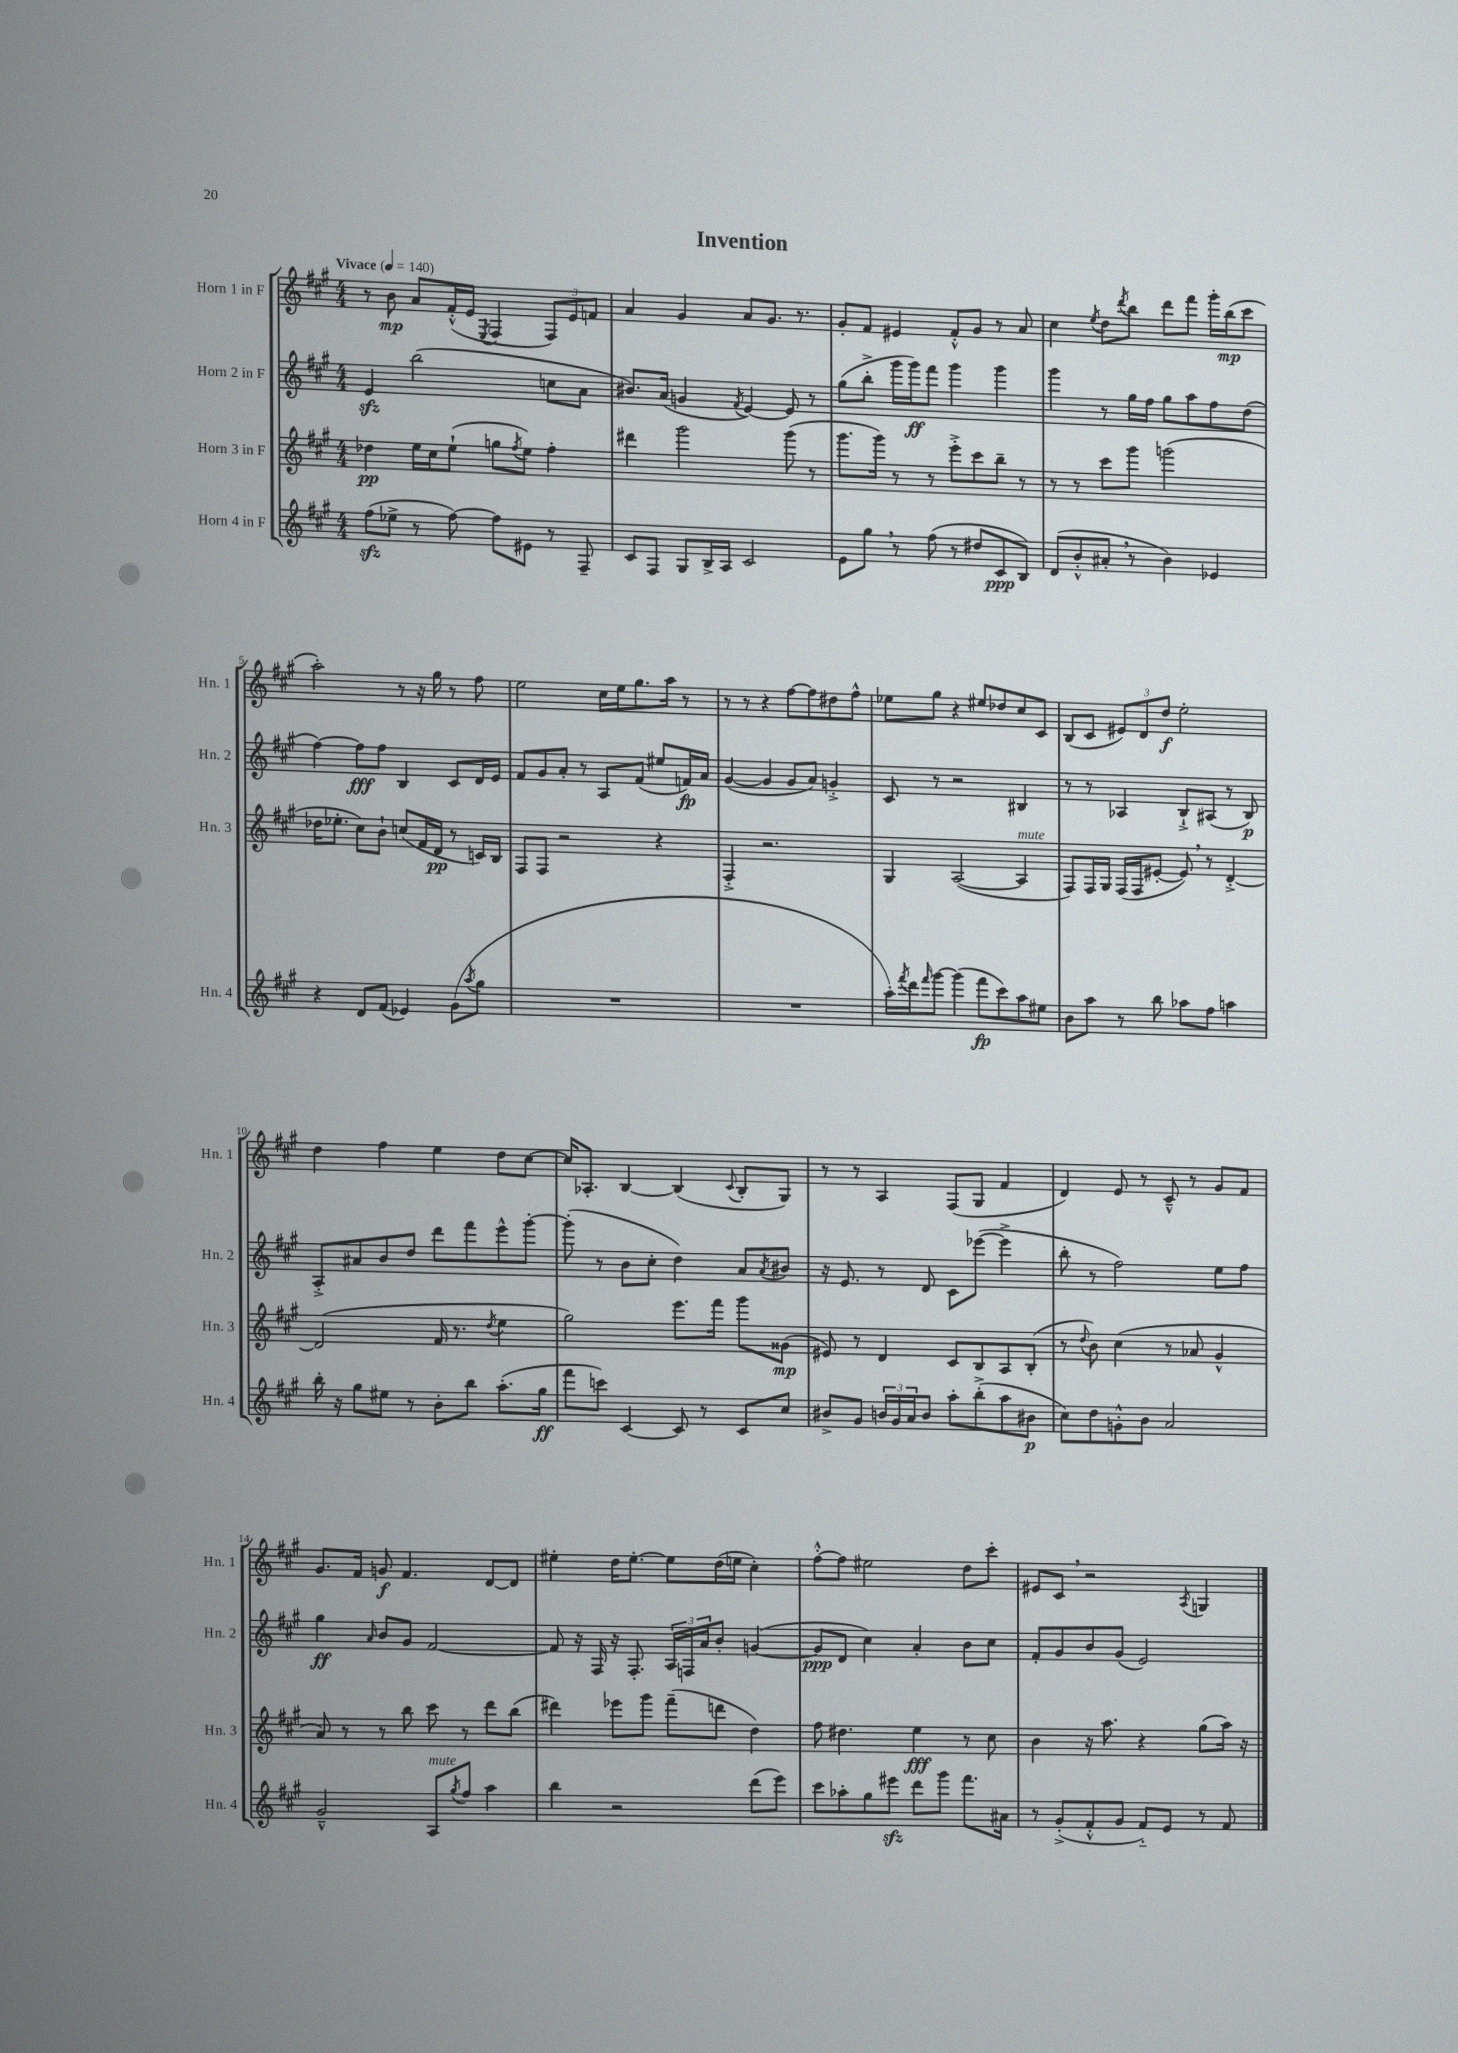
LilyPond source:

\header { title = "Invention" }
<<
\new StaffGroup <<
\new Staff = "s0" \with { instrumentName = "Horn 1 in F" shortInstrumentName = "Hn. 1" } {
    \clef treble \key a \major \numericTimeSignature \time 4/4 \tempo "Vivace" 4 = 140
    r8 b'8\mp a'8 fis'16-.-^( e'16 \acciaccatura { e8 } fis4 \tuplet 3/2 { fis8) e'8 f'8 } |
    a'4 gis'4 a'8 gis'8. r8. |
    gis'8-. fis'8 eis'4 fis'8-.-^ gis'8 r8 a'8 |
    cis''4 \acciaccatura { e''8 } d''8 \acciaccatura { d'''8 } b''8 d'''8 fis'''8 gis'''16-. b''16\mp( cis'''8 |
    a''2-.) r8 r16 gis''16 r8 fis''8 |
    e''2 cis''16 e''16 gis''8. a''16 r8 |
    r8 r8 r4 fis''8~ fis''8 dis''8 fis''8-^ |
    ees''8 gis''8 r4 eis''8 des''8 cis''8 cis'8 |
    b8( cis'8 \tuplet 3/2 { eis'8) d'8 d''8\f } e''2-. |
    d''4 fis''4 e''4 d''8 cis''8~ |
    cis''16 aes8.-. b4~ b4( \appoggiatura { cis'8 } b8-. gis8) |
    r8 r8 a4 fis8( gis8 fis'4 |
    d'4) e'8 r8 cis'8---^ r8 gis'8 fis'8 |
    gis'8. fis'16 g'8\f fis'4. d'8~ d'8 |
    eis''4-. d''16 eis''8.~-. eis''8 d''16( e''16 cis''4-.) |
    fis''8~-.-^ fis''8 eis''2 d''8 cis'''8-. |
    eis'8 cis'8 \breathe r2 \acciaccatura { a8 } g4 \bar "|." |
}
\new Staff = "s1" \with { instrumentName = "Horn 2 in F" shortInstrumentName = "Hn. 2" } {
    \clef treble \key a \major \numericTimeSignature \time 4/4
    e'4\sfz b''2( c''8 a'8 |
    bis'8.) a'16( g'4 \acciaccatura { fis'8 } e'4~) e'8 r8 |
    gis''8( b''8-.-> gis'''16 gis'''16\ff) fis'''8 gis'''4 gis'''4 |
    gis'''4 r8 gis''16 fis''16 gis''8 a''8 fis''8 d''8( |
    fis''4~) fis''8\fff fis''8 b4 cis'8 d'16 e'16 |
    fis'8 gis'8 a'8-. r8 a8 fis'8( eis''8 f'16\fp) a'16 |
    gis'4~( gis'4 gis'8 a'8) g'4-.-> |
    cis'8 r8 r2 bis4 |
    r8 r8 aes4 b8-!-> ais8( r8 b8\p) |
    a8-.-> ais'8 b'8 d''8 d'''8 fis'''8 e'''8-^ gis'''8~-. |
    gis'''8-.( r8 b'8 cis''8-. d''4) a'8 \acciaccatura { a'8 } bis'8 |
    r16 e'8. r8 d'8 cis'8 ees'''8~( ees'''4-> |
    b''8-. r8 fis''2) e''8 fis''8 |
    gis''4\ff \grace { a'16 } b'8 gis'8 fis'2~ |
    fis'8 r16 fis16 r16 fis8.-. \tuplet 3/2 { a16 f16 a'16 } b'8-. g'4~( |
    g'8\ppp d'8 cis''4) a'4-. b'8 cis''8 |
    fis'8-. gis'8 b'8 gis'8( e'2) \bar "|." |
}
\new Staff = "s2" \with { instrumentName = "Horn 3 in F" shortInstrumentName = "Hn. 3" } {
    \clef treble \key a \major \numericTimeSignature \time 4/4
    des''4\pp e''16 cis''16 e''8-!( g''8 \acciaccatura { fis''8 } e''8) fis''4-. |
    dis'''4 gis'''2 gis'''8( r8 |
    gis'''8. gis'''16) r8 r8 e'''8-.-> cis'''8 b''8-- r8 |
    r8 r8 cis'''8 gis'''8 g'''2( |
    des''16 ees''8.-. cis''8) b'8-! c''8( fis'16 d'16\pp r8 c'16) b16 |
    fis8 fis8 r2 r4 |
    fis4-.-> r2. |
    gis4 a2~( a4^\markup { \italic "mute" } |
    fis8) fis16 gis16 fis16( fis16 eis'8~-. eis'8) \breathe r8 d'4~-.-> |
    d'2( fis'16 r8. \acciaccatura { d''8 } e''4 |
    gis''2) e'''8. fis'''16 gis'''8 gisis'8\mp( |
    eis'8) r8 d'4 cis'8 b8 a8 b8-.( |
    r8 \appoggiatura { d''8 } b'8) cis''4( r8 aes'8 gis'4-^ |
    a'8) r8 r8 b''8 cis'''8 r8 d'''8 b''8( |
    dis'''4) ees'''8 gis'''8 fis'''8--( d'''8 d''4) |
    fis''8 dis''4. e''4\fff r8 cis''8 |
    b'4 r16 a''8. r4 gis''8( a''16) r16 \bar "|." |
}
\new Staff = "s3" \with { instrumentName = "Horn 4 in F" shortInstrumentName = "Hn. 4" } {
    \clef treble \key a \major \numericTimeSignature \time 4/4
    fis''8\sfz( ees''8-> r8 fis''8~) fis''8 eis'8 r8 fis8-- |
    cis'8 fis8 gis8 b16-> a16 cis'2 |
    e'8 gis''8 \breathe r8 fis''8( r8 dis''8 cis'8\ppp b8) |
    d'8( b'8-.-^ ais'8-. \breathe r8 b'4) ees'4 |
    r4 d'8 fis'8( ees'4) gis'8( \acciaccatura { a''8 } gis''8 |
    R1 |
    R1 |
    a''16-.) \acciaccatura { fis'''8 } d'''16 \grace { fis'''16 } gis'''8~ gis'''4( fis'''8\fp cis'''8) a''8 eis''8 |
    b'8 a''8 r8 b''8 aes''8 fis''8 a''4 |
    b''16-. r16 gis''8 eis''8 r8 b'8-. b''8 a''8.-.( gis''16\ff |
    fis'''8 c'''8) cis'4~ cis'8 r8 cis'8 cis''8 |
    bis'8-> gis'8 \tuplet 3/2 { b'16 gis'16 a'16 } b'8 a''8-. b''8-.->( a''8 bis'8\p |
    cis''8) d''8 g'8-.-^ b'8 a'2 |
    gis'2---^ a8^\markup { \italic "mute" } \acciaccatura { gis''8 } fis''8 a''4 |
    b''4 r2 d'''8( e'''8) |
    cis'''8 aes''8-. gis''8 eis'''8\sfz d'''8 gis'''8 fis'''8. ais'16 |
    r8 gis'8-.->( fis'8-.-^ gis'8 fis'8-_) e'8 r8 fis'8 \bar "|." |
}
>>
>>
